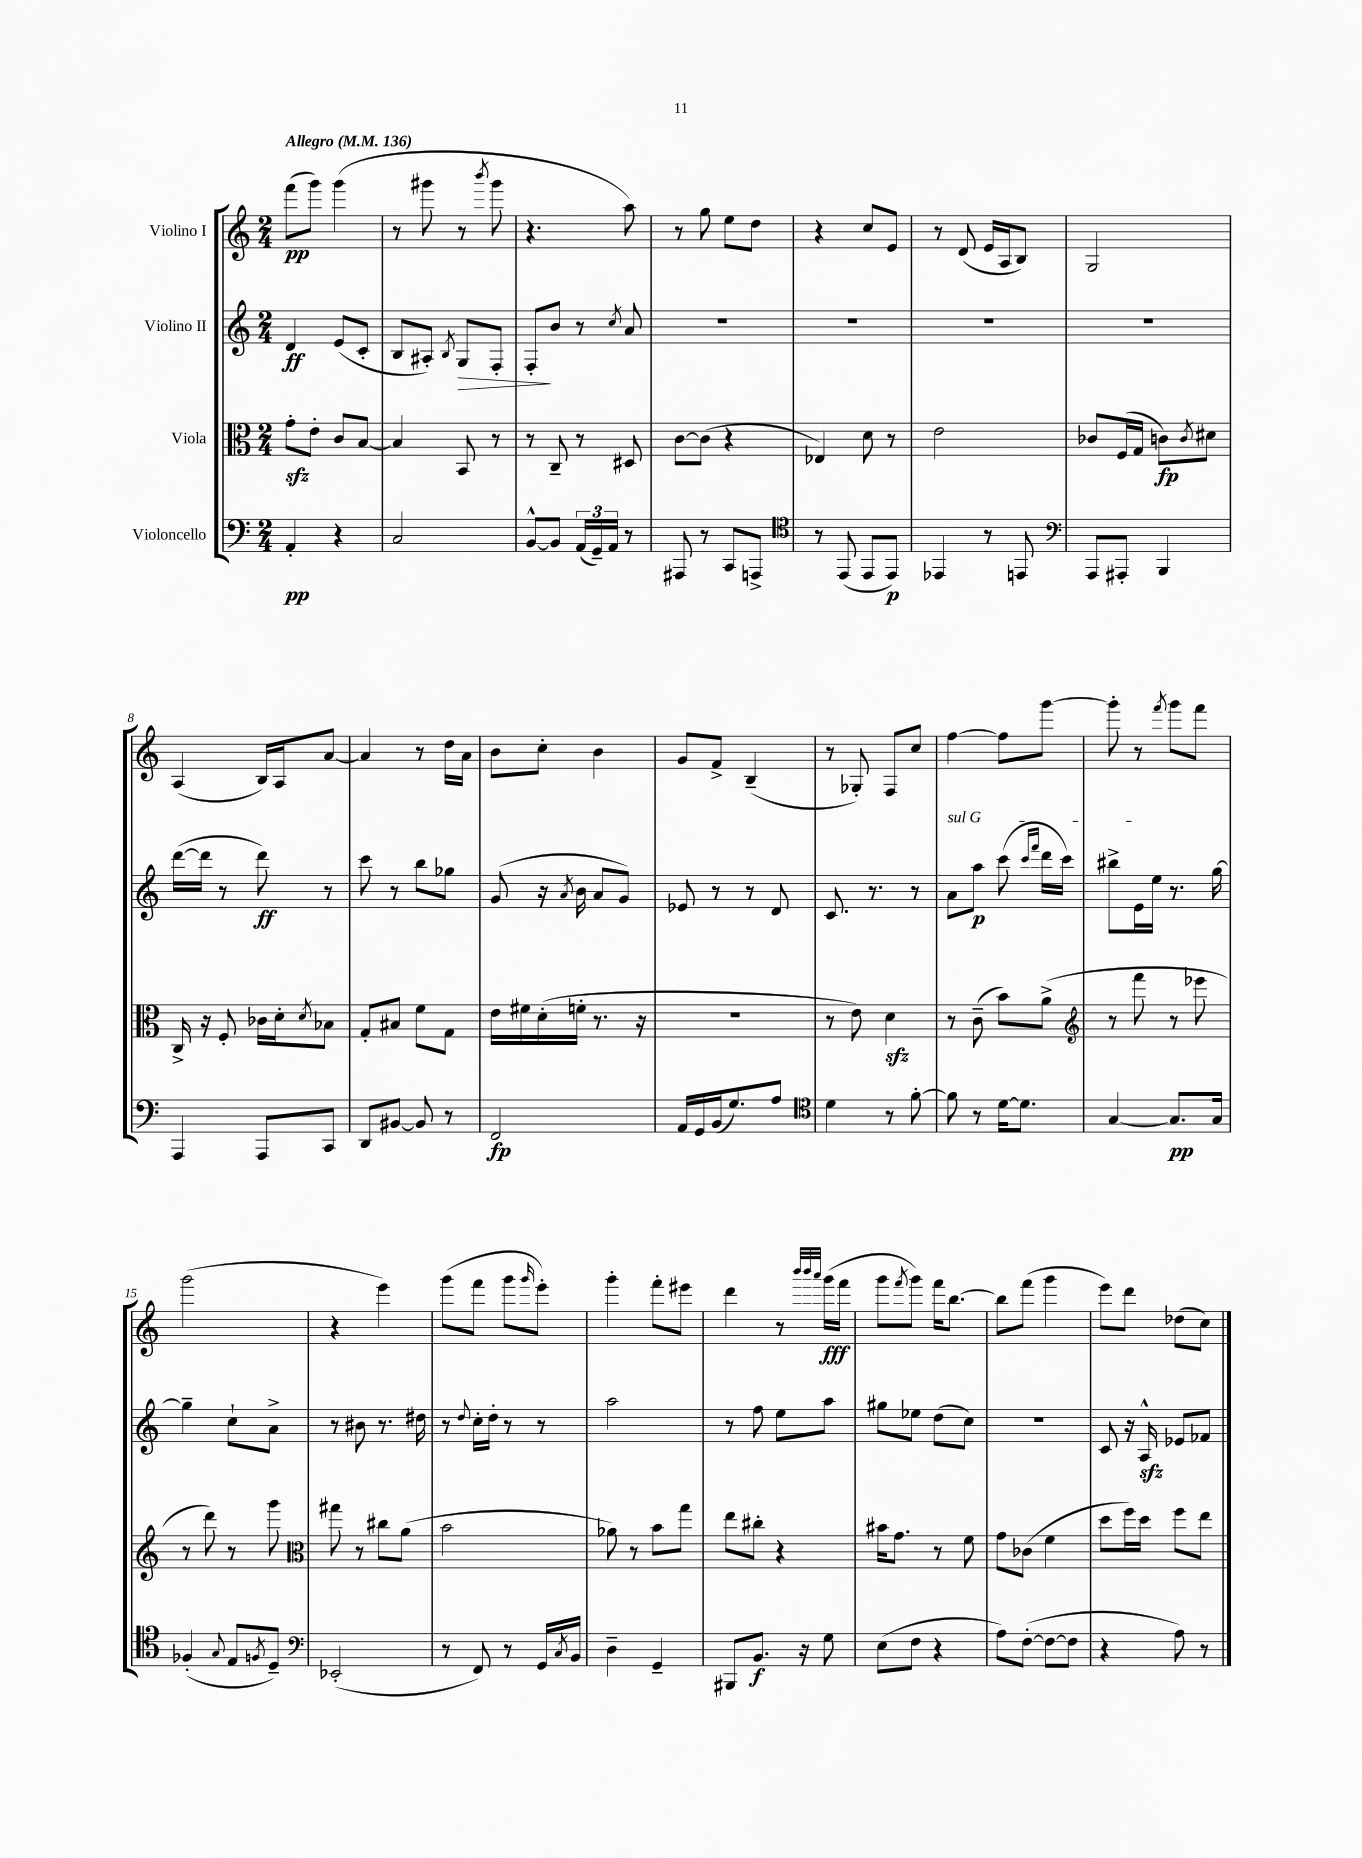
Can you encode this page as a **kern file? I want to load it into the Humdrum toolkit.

**kern	**kern	**kern	**kern
*staff4	*staff3	*staff2	*staff1
*clefF4	*clefC3	*clefG2	*clefG2
*k[]	*k[]	*k[]	*k[]
*M2/4	*M2/4	*M2/4	*M2/4
*MM136	*MM136	*MM136	*MM136
4AA'	8g'	4d	(8fff
.	8e'	.	8ggg)
4r	8c	(8e	(4ggg
.	[8B	8c'	.
=	=	=	=
2C	4B]	8B	8r
.	.	8A#')	8ggg#
.	.	8qB	.
.	8BB	8G	8r
.	.	.	8qbbb
.	8r	8F'	8ggg#
=	=	=	=
[8BB^^	8r	8F'	4.r
8BB]	8C~	8b	.
(24AA	8r	8r	.
24GG~)	.	.	.
24AA	.	.	.
.	.	8qcc	.
8r	8D#	8a	8aa)
=	=	=	=
8AAA#	[8c	2r	8r
8r	(8c]	.	8gg
8CC	4r	.	8ee
8AAA^	.	.	8dd
=	=	=	=
*clefC4	*	*	*
8r	4E-)	2r	4r
(8EE	.	.	.
8EE	8d	.	8cc
8EE)	8r	.	8e
=	=	=	=
4EE-	2e	2r	8r
.	.	.	(8d
8r	.	.	16e
.	.	.	16A
8EE	.	.	8B)
=	=	=	=
*clefF4	*	*	*
8AAA	8c-	2r	2G
8AAA#'	(16F	.	.
.	16G	.	.
4BBB	8c)	.	.
.	8qc	.	.
.	8d#	.	.
=	=	=	=
4AAA	16C^	([16ddd	(4A
.	16r	16ddd]	.
.	8F'	8r	.
8AAA	16c-	8ddd)	16B)
.	16d'	.	16A
.	8qd	.	.
8CC	8B-	8r	[8a
=	=	=	=
8DD	8G'	8ccc	4a]
[8BB#	8B#	8r	.
8BB#]	8f	8bb	8r
8r	8G	8gg-	16dd
.	.	.	16a
=	=	=	=
2FF	16e	(8g	8b
.	16f#	.	.
.	(16d'	16r	8cc'
.	.	8qa	.
.	16f'	16b	.
.	8.r	8a	4b
.	.	8g)	.
.	16r	.	.
=	=	=	=
16AA	2r	8e-	8g
16GG	.	.	.
(16BB	.	8r	8f^
8.G)	.	.	.
.	.	8r	(4B~
8A	.	8d	.
=	=	=	=
*clefC4	*	*	*
4d	8r	8.c	8r
.	8e)	.	8G-')
.	.	8.r	.
8r	4d	.	8F
[8f'	.	8r	8cc
=	=	=	=
8f]	8r	8a	[4ff
8r	(8c~	8aa	.
[16d	8b)	(8ccc	8ff]
8.d]	.	.	.
.	.	16qqccc	.
.	.	16qqfff	.
.	(8a^	16ddd	[8ggg
.	.	16ccc)	.
=	=	=	=
*	*clefG2	*	*
[4G	8r	8bb#^	8ggg']
.	8fff	16e	8r
.	.	16ee	.
.	.	.	8qfff
8.G]	8r	8.r	8ggg
.	8eee-	.	8fff
16G	.	[16gg	.
=	=	=	=
(4F-'	8r	4gg~]	(2ggg
.	8ddd)	.	.
8qqG	.	.	.
8E	8r	8cc`	.
8qF	.	.	.
8D~)	8ggg	8a^	.
=	=	=	=
*clefF4	*clefC3	*	*
(2EE-'	8gg#	8r	4r
.	8r	8b#	.
.	8cc#	8.r	4eee)
.	(8a	.	.
.	.	16dd#	.
=	=	=	=
8r	2b	8r	(8ggg
.	.	8qqdd	.
8FF)	.	16cc'	8fff
.	.	16dd'	.
8r	.	8r	8ggg
.	.	.	16qqggg
16GG	.	8r	8eee')
8qC	.	.	.
16BB	.	.	.
=	=	=	=
4D~	8a-)	2aa	4ggg'
.	8r	.	.
4GG~	8b	.	8fff'
.	8gg	.	8eee#
=	=	=	=
8BBB#	8ee	8r	4ddd
8.BB	8cc#'	8ff	.
.	4r	8ee	8r
16r	.	.	.
.	.	.	32qqbbb
.	.	.	32qqbbb
.	.	.	32qqaaa
8G	.	8aa	(16ggg
.	.	.	16fff
=	=	=	=
(8E	16b#	8gg#	8ggg
.	8.g	.	.
.	.	.	8qfff
8F	.	8ee-	8ggg)
4r	8r	(8dd	16fff
.	.	.	[8.bb
.	8f	8cc)	.
=	=	=	=
8A)	8g	2r	8bb]
([8F'	(8c-	.	(8fff
8F_	4f	.	4ggg
8F]	.	.	.
=	=	=	=
4r	8dd	8c	8eee)
.	16ff)	16r	8ddd
.	16dd	16A^^	.
8A)	8ff	8e-	(8dd-
8r	8ee	8f-	8cc)
==	==	==	==
*-	*-	*-	*-
